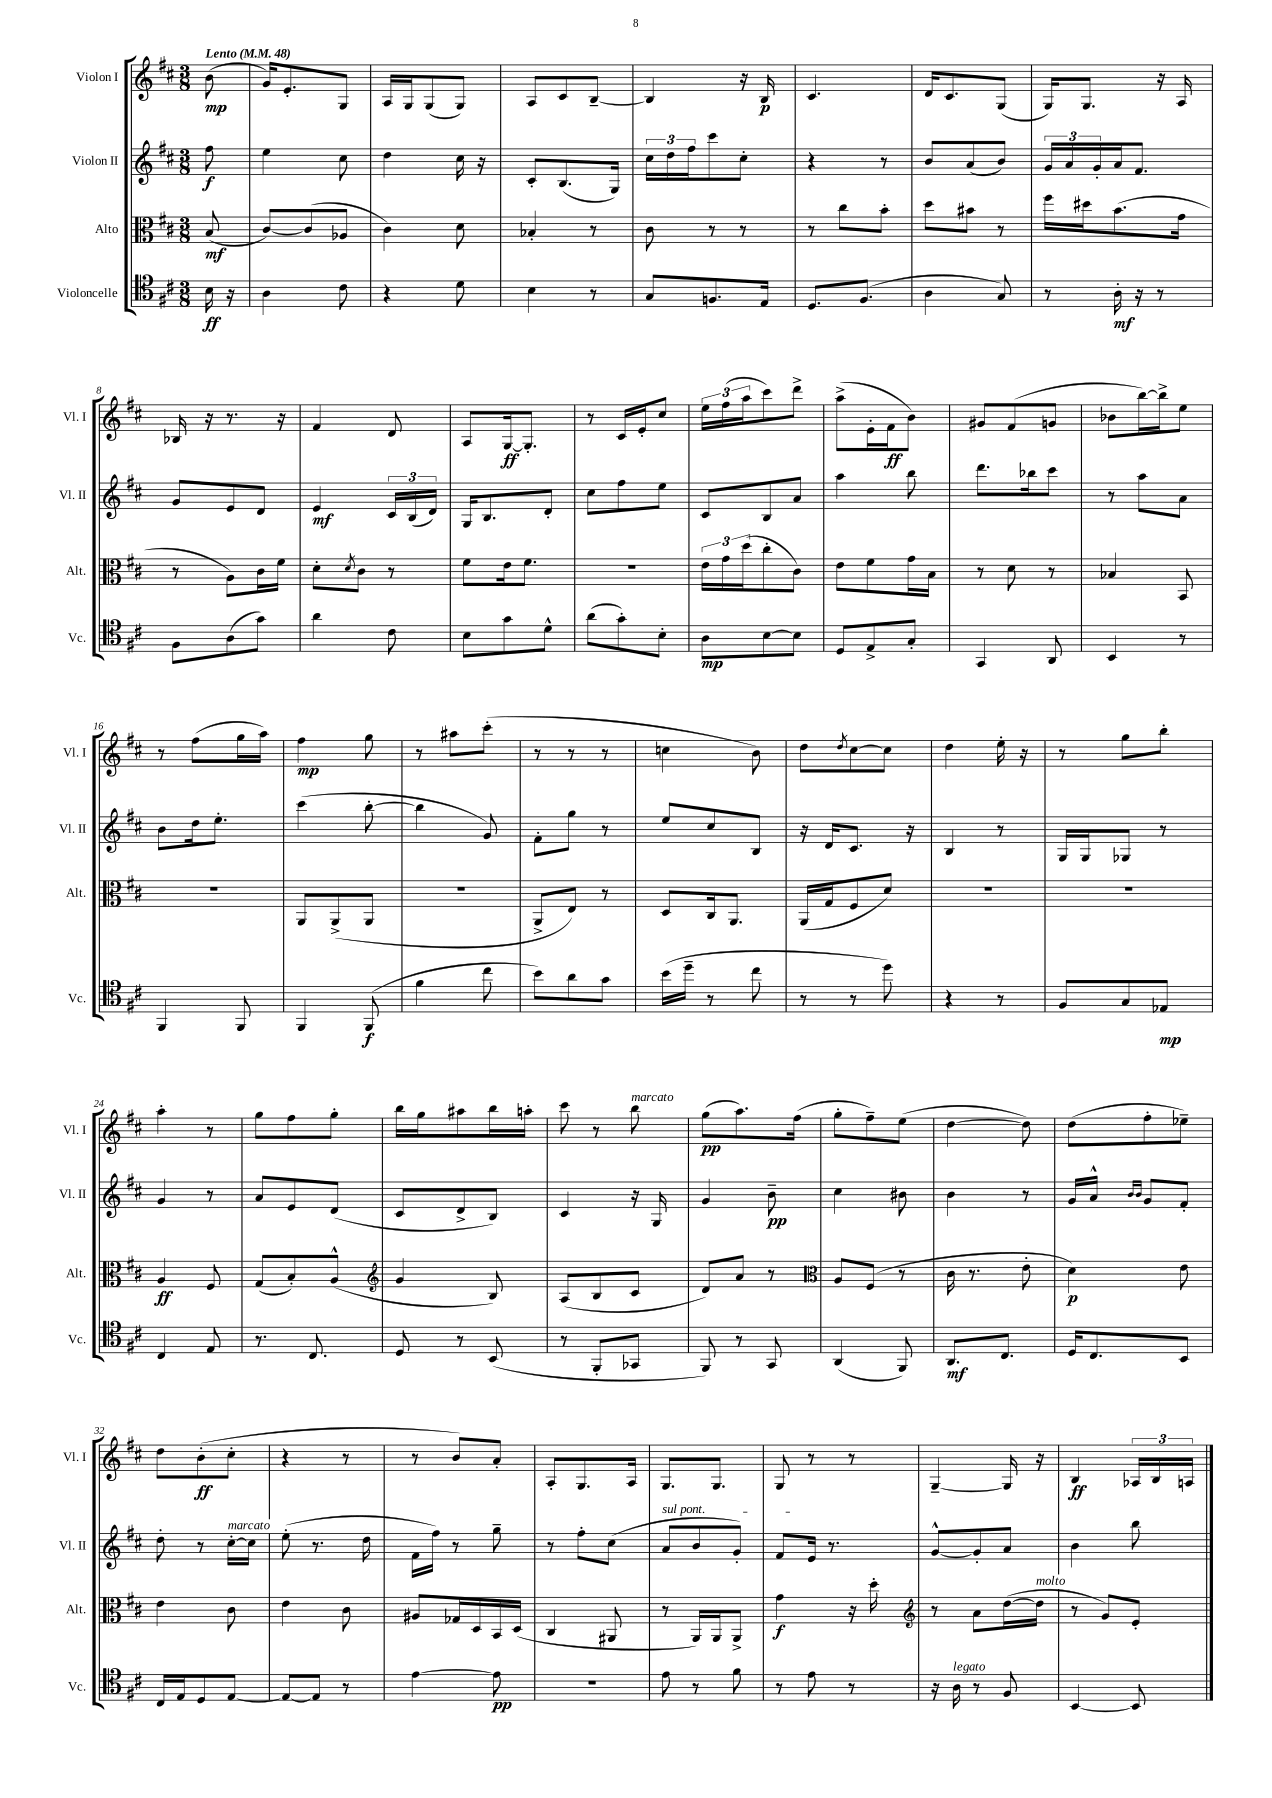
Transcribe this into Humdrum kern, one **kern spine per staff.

**kern	**dynam	**kern	**dynam	**kern	**dynam	**kern	**dynam
*part4	*part4	*part3	*part3	*part2	*part2	*part1	*part1
*staff4	*staff4	*staff3	*staff3	*staff2	*staff2	*staff1	*staff1
*I"Violoncelle	*	*I"Alto	*	*I"Violon II	*	*I"Violon I	*
*I'Vc.	*	*I'Alt.	*	*I'Vl. II	*	*I'Vl. I	*
*clefC4	*	*clefC3	*	*clefG2	*	*clefG2	*
*k[f#c#]	*	*k[f#c#]	*	*k[f#c#]	*	*k[f#c#]	*
*M3/8	*	*M3/8	*	*M3/8	*	*M3/8	*
*MM48	*	*MM48	*	*MM48	*	*MM48	*
=	=	=	=	=	=	=	=
!	!	!	!	!	!	!LO:TX:a:B:t=Lento	!
16B\	ff	(8B/	mf	8ff#\	f	(8b\	mp
16r	.	.	.	.	.	.	.
=1	=1	=1	=1	=1	=1	=1	=1
4A\	.	[8c#/L)	.	4ee\	.	16g/KL)	.
.	.	.	.	.	.	8.e'/	.
.	.	(8c#/]	.	.	.	.	.
8c#\	.	8A-X/J	.	8cc#\	.	8G/J	.
=2	=2	=2	=2	=2	=2	=2	=2
4r	.	4c#\)	.	4dd\	.	16A/LL	.
.	.	.	.	.	.	16G/J	.
.	.	.	.	.	.	(8G/	.
8d\	.	8d\	.	16cc#\	.	8G/J)	.
.	.	.	.	16r	.	.	.
=3	=3	=3	=3	=3	=3	=3	=3
4B\	.	4B-X'/	.	8c#'/L	.	8A/L	.
.	.	.	.	(8.B/	.	8c#/	.
8r	.	8r	.	.	.	[8B~/J	.
.	.	.	.	16G/Jk)	.	.	.
=4	=4	=4	=4	=4	=4	=4	=4
8G/L	.	8c#\	.	24cc#\LL	.	4B/]	.
.	.	.	.	24dd\	.	.	.
.	.	.	.	24ff#\J	.	.	.
8.Fn/	.	8r	.	8ccc#\	.	.	.
.	.	8r	.	8cc#'\J	.	16r	.
16E/Jk	.	.	.	.	.	16B/	p
=5	=5	=5	=5	=5	=5	=5	=5
8.D/L	.	8r	.	4r	.	4.c#/	.
.	.	8cc#\L	.	.	.	.	.
(8.F#/J	.	.	.	.	.	.	.
.	.	8b'\J	.	8r	.	.	.
=6	=6	=6	=6	=6	=6	=6	=6
4A\	.	8dd\L	.	8b/L	.	16d/KL	.
.	.	.	.	.	.	8.c#/	.
.	.	8b#X\J	.	(8a/	.	.	.
8G/)	.	8r	.	8b/J)	.	(8G/J	.
=7	=7	=7	=7	=7	=7	=7	=7
8r	.	16ff#\LL	.	24g/LL	.	16G/KL)	.
.	.	.	.	24a/	.	.	.
.	.	16dd#X\J	.	.	.	8.G/J	.
.	.	.	.	24g'/	.	.	.
16A'\	mf	(8.b\	.	16a/J	.	.	.
16r	.	.	.	8.f#/J	.	.	.
8r	.	.	.	.	.	16r	.
.	.	16g\Jk	.	.	.	16A/	.
!!LO:LB:g=z
=8	=8	=8	=8	=8	=8	=8	=8
8F#\L	.	8r	.	8g/L	.	16B-X/	.
.	.	.	.	.	.	16r	.
(8A\	.	8A\L)	.	8e/	.	8.r	.
8g\J)	.	16c#\L	.	8d/J	.	.	.
.	.	16f#\JJ	.	.	.	16r	.
=9	=9	=9	=9	=9	=9	=9	=9
4a\	.	8d'\L	.	4e/	mf	4f#/	.
.	.	8qd/	.	.	.	.	.
.	.	8c#\J	.	.	.	.	.
8c#\	.	8r	.	24c#/LL	.	8d/	.
.	.	.	.	(24B/	.	.	.
.	.	.	.	24d/JJ)	.	.	.
=10	=10	=10	=10	=10	=10	=10	=10
8B\L	.	8f#\L	.	16G/KL	.	8A/L	.
.	.	.	.	8.B/	.	.	.
8g\	.	16e\k	.	.	.	[16G/k	ff
.	.	8.f#\J	.	.	.	8.G'/J]	.
8d^^\J	.	.	.	8d'/J	.	.	.
=11	=11	=11	=11	=11	=11	=11	=11
(8a\L	.	4.r	.	8cc#\L	.	8r	.
8g'\)	.	.	.	8ff#\	.	16c#/LL	.
.	.	.	.	.	.	16e'/J	.
8B'\J	.	.	.	8ee\J	.	8cc#/J	.
=12	=12	=12	=12	=12	=12	=12	=12
8A\L	mp	24e\LL	.	8c#/L	.	24ee\LL	.
.	.	24g\	.	.	.	(24ff#\	.
.	.	(24dd\J	.	.	.	24aa\J	.
[8B\	.	8cc#'\	.	8B/	.	8ccc#\)	.
8B\J]	.	8c#\J)	.	8a/J	.	8ddd^\J	.
=13	=13	=13	=13	=13	=13	=13	=13
8D/L	.	8e\L	.	4aa\	.	(8aa^\L	.
8E^/	.	8f#\	.	.	.	16e'\L	.
.	.	.	.	.	.	16f#\J	ff
8G'/J	.	16g\L	.	8bb\	.	8b\J)	.
.	.	16B\JJ	.	.	.	.	.
=14	=14	=14	=14	=14	=14	=14	=14
4GG/	.	8r	.	8.ddd\L	.	8g#X/L	.
.	.	8d\	.	.	.	(8f#/	.
.	.	.	.	16bb-X\k	.	.	.
8AA/	.	8r	.	8ccc#\J	.	8gn/J	.
=15	=15	=15	=15	=15	=15	=15	=15
4BB/	.	4B-X/	.	8r	.	8b-X\L	.
.	.	.	.	8aa\L	.	[16bb\L)	.
.	.	.	.	.	.	16bb^\J]	.
8r	.	8BB/	.	8a\J	.	8ee\J	.
!!LO:LB:g=z
=16	=16	=16	=16	=16	=16	=16	=16
4FF#/	.	4.r	.	8b\L	.	8r	.
.	.	.	.	16dd\k	.	(8ff#\L	.
.	.	.	.	8.ee'\J	.	.	.
8FF#/	.	.	.	.	.	16gg\L	.
.	.	.	.	.	.	16aa\JJ)	.
=17	=17	=17	=17	=17	=17	=17	=17
4FF#/	.	8AA/L	.	(4ccc#\	.	4ff#\	mp
.	.	(8AA^/	.	.	.	.	.
(8FF#/	f	8AA/J	.	[8bb'\	.	8gg\	.
=18	=18	=18	=18	=18	=18	=18	=18
4f#\	.	4.r	.	4bb\]	.	8r	.
.	.	.	.	.	.	8aa#X\L	.
8cc#\	.	.	.	8g/)	.	(8ccc#'\J	.
=19	=19	=19	=19	=19	=19	=19	=19
8b\L)	.	8AA^/L	.	8f#'\L	.	8r	.
8a\	.	8E/J)	.	8gg\J	.	8r	.
8g\J	.	8r	.	8r	.	8r	.
=20	=20	=20	=20	=20	=20	=20	=20
(16b\LL	.	8D/L	.	8ee/L	.	4ccn\	.
16dd~\JJ	.	.	.	.	.	.	.
8r	.	16C#/k	.	8cc#/	.	.	.
.	.	8.AA/J	.	.	.	.	.
8cc#\	.	.	.	8B/J	.	8b\)	.
=21	=21	=21	=21	=21	=21	=21	=21
8r	.	(16AA/LL	.	16r	.	8dd\L	.
.	.	16G/J	.	16d/KL	.	.	.
.	.	.	.	.	.	8qdd/	.
8r	.	8F#/	.	8.c#/J	.	[8cc#\	.
8dd\)	.	8d/J)	.	.	.	8cc#\J]	.
.	.	.	.	16r	.	.	.
=22	=22	=22	=22	=22	=22	=22	=22
4r	.	4.r	.	4B/	.	4dd\	.
8r	.	.	.	8r	.	16ee'\	.
.	.	.	.	.	.	16r	.
=23	=23	=23	=23	=23	=23	=23	=23
8F#/L	.	4.r	.	16G/LL	.	8r	.
.	.	.	.	16G/J	.	.	.
8G/	.	.	.	8G-X/J	.	8gg\L	.
8E-X/J	mp	.	.	8r	.	8bb'\J	.
!!LO:LB:g=z
=24	=24	=24	=24	=24	=24	=24	=24
4C#/	.	4A/	ff	4g/	.	4aa'\	.
8E/	.	8F#/	.	8r	.	8r	.
=25	=25	=25	=25	=25	=25	=25	=25
8.r	.	(8G/L	.	8a/L	.	8gg\L	.
.	.	8B'/)	.	8e/	.	8ff#\	.
8.C#/	.	.	.	.	.	.	.
.	.	(8A^^/J	.	(8d/J	.	8gg'\J	.
=26	=26	=26	=26	=26	=26	=26	=26
*	*	*clefG2	*	*	*	*	*
8D/	.	4g/	.	8c#/L	.	16bb\LL	.
.	.	.	.	.	.	16gg\J	.
8r	.	.	.	8d^/	.	8aa#X\	.
(8BB/	.	8B/)	.	8B/J)	.	16bb\L	.
.	.	.	.	.	.	16aan'\JJ	.
=27	=27	=27	=27	=27	=27	=27	=27
8r	.	(8A/L	.	4c#/	.	8ccc#\	.
8FF#'/L	.	8B/	.	.	.	8r	.
!	!	!	!	!	!	!LO:TX:a:i:t=marcato	!
8GG-X/J	.	8c#/J	.	16r	.	8bb\	.
.	.	.	.	16G/	.	.	.
=28	=28	=28	=28	=28	=28	=28	=28
8FF#/)	.	8d/L)	.	4g/	.	(8gg\L	pp
8r	.	8a/J	.	.	.	8.aa\)	.
8GG/	.	8r	.	8b~\	pp	.	.
.	.	.	.	.	.	(16ff#\Jk	.
=29	=29	=29	=29	=29	=29	=29	=29
*	*	*clefC3	*	*	*	*	*
(4AA/	.	8A/L	.	4cc#\	.	8gg'\L	.
.	.	(8F#/J	.	.	.	8ff#~\)	.
8FF#/)	.	8r	.	8b#X\	.	(8ee\J	.
=30	=30	=30	=30	=30	=30	=30	=30
8.AA/L	mf	16c#\	.	4b\	.	[4dd\	.
.	.	8.r	.	.	.	.	.
8.C#/J	.	.	.	.	.	.	.
.	.	8e'\	.	8r	.	8dd\])	.
=31	=31	=31	=31	=31	=31	=31	=31
16D/KL	.	4d\)	p	16g/LL	.	(8dd\L	.
8.C#/	.	.	.	16a^^/JJ	.	.	.
.	.	.	.	16qqb/LL	.	.	.
.	.	.	.	16qqb/JJ	.	.	.
.	.	.	.	8g/L	.	8ff#'\	.
8BB/J	.	8e\	.	8f#'/J	.	8ee-X~\J)	.
!!LO:LB:g=z
=32	=32	=32	=32	=32	=32	=32	=32
16C#/LL	.	4e\	.	8dd'\	.	8dd\L	.
16E/J	.	.	.	.	.	.	.
8D/	.	.	.	8r	.	(8b'\	ff
!	!	!	!	!LO:TX:a:i:t=marcato	!	!	!
[8E/J	.	8c#\	.	[16cc#'\LL	.	8cc#'\J	.
.	.	.	.	16cc#\JJ]	.	.	.
=33	=33	=33	=33	=33	=33	=33	=33
8E/L_	.	4e\	.	(8ee'\	.	4r	.
8E/J]	.	.	.	8.r	.	.	.
8r	.	8c#\	.	.	.	8r	.
.	.	.	.	16dd\	.	.	.
=34	=34	=34	=34	=34	=34	=34	=34
[4e\	.	8A#X/L	.	16f#\LL	.	8r	.
.	.	.	.	16ff#\JJ)	.	.	.
.	.	16G-X/L	.	8r	.	8b/L)	.
.	.	16D/	.	.	.	.	.
8e\]	pp	16BB/	.	8gg~\	.	8a'/J	.
.	.	(16D/JJ	.	.	.	.	.
=35	=35	=35	=35	=35	=35	=35	=35
4.r	.	4C#/	.	8r	.	8A'/L	.
.	.	.	.	8ff#'\L	.	8.G/	.
.	.	8AA#X/	.	(8cc#\J	.	.	.
.	.	.	.	.	.	16A/Jk	.
=36	=36	=36	=36	=36	=36	=36	=36
!	!	!	!	!LO:TX:a:i:t=sul pont.	!	!	!
8e\	.	8r	.	8a/L	.	8.G/L	.
8r	.	16AA/LL)	.	8b/	.	.	.
.	.	16AA/J	.	.	.	8.G/J	.
8f#\	.	8AA^/J	.	8g'/J)	.	.	.
=37	=37	=37	=37	=37	=37	=37	=37
8r	.	4g\	f	8f#/L	.	8G/	.
8e\	.	.	.	16e/Jk	.	8r	.
.	.	.	.	8.r	.	.	.
8r	.	16r	.	.	.	8r	.
.	.	16dd'\	.	.	.	.	.
=38	=38	=38	=38	=38	=38	=38	=38
*	*	*clefG2	*	*	*	*	*
16r	.	8r	.	[8g^^/L	.	[4G~/	.
!LO:TX:a:i:t=legato	!	!	!	!	!	!	!
16A\	.	.	.	.	.	.	.
8r	.	8a\L	.	8g'/]	.	.	.
8F#/	.	([16dd\L	.	8a/J	.	16G/]	.
!	!	!LO:TX:a:i:t=molto	!	!	!	!	!
.	.	16dd\JJ]	.	.	.	16r	.
=39	=39	=39	=39	=39	=39	=39	=39
[4BB/	.	8r	.	4b\	.	4B/	ff
.	.	8g/L)	.	.	.	.	.
8BB/]	.	8e'/J	.	8bb\	.	24A-X/LL	.
.	.	.	.	.	.	24B/	.
.	.	.	.	.	.	24An/JJ	.
==	==	==	==	==	==	==	==
*-	*-	*-	*-	*-	*-	*-	*-
